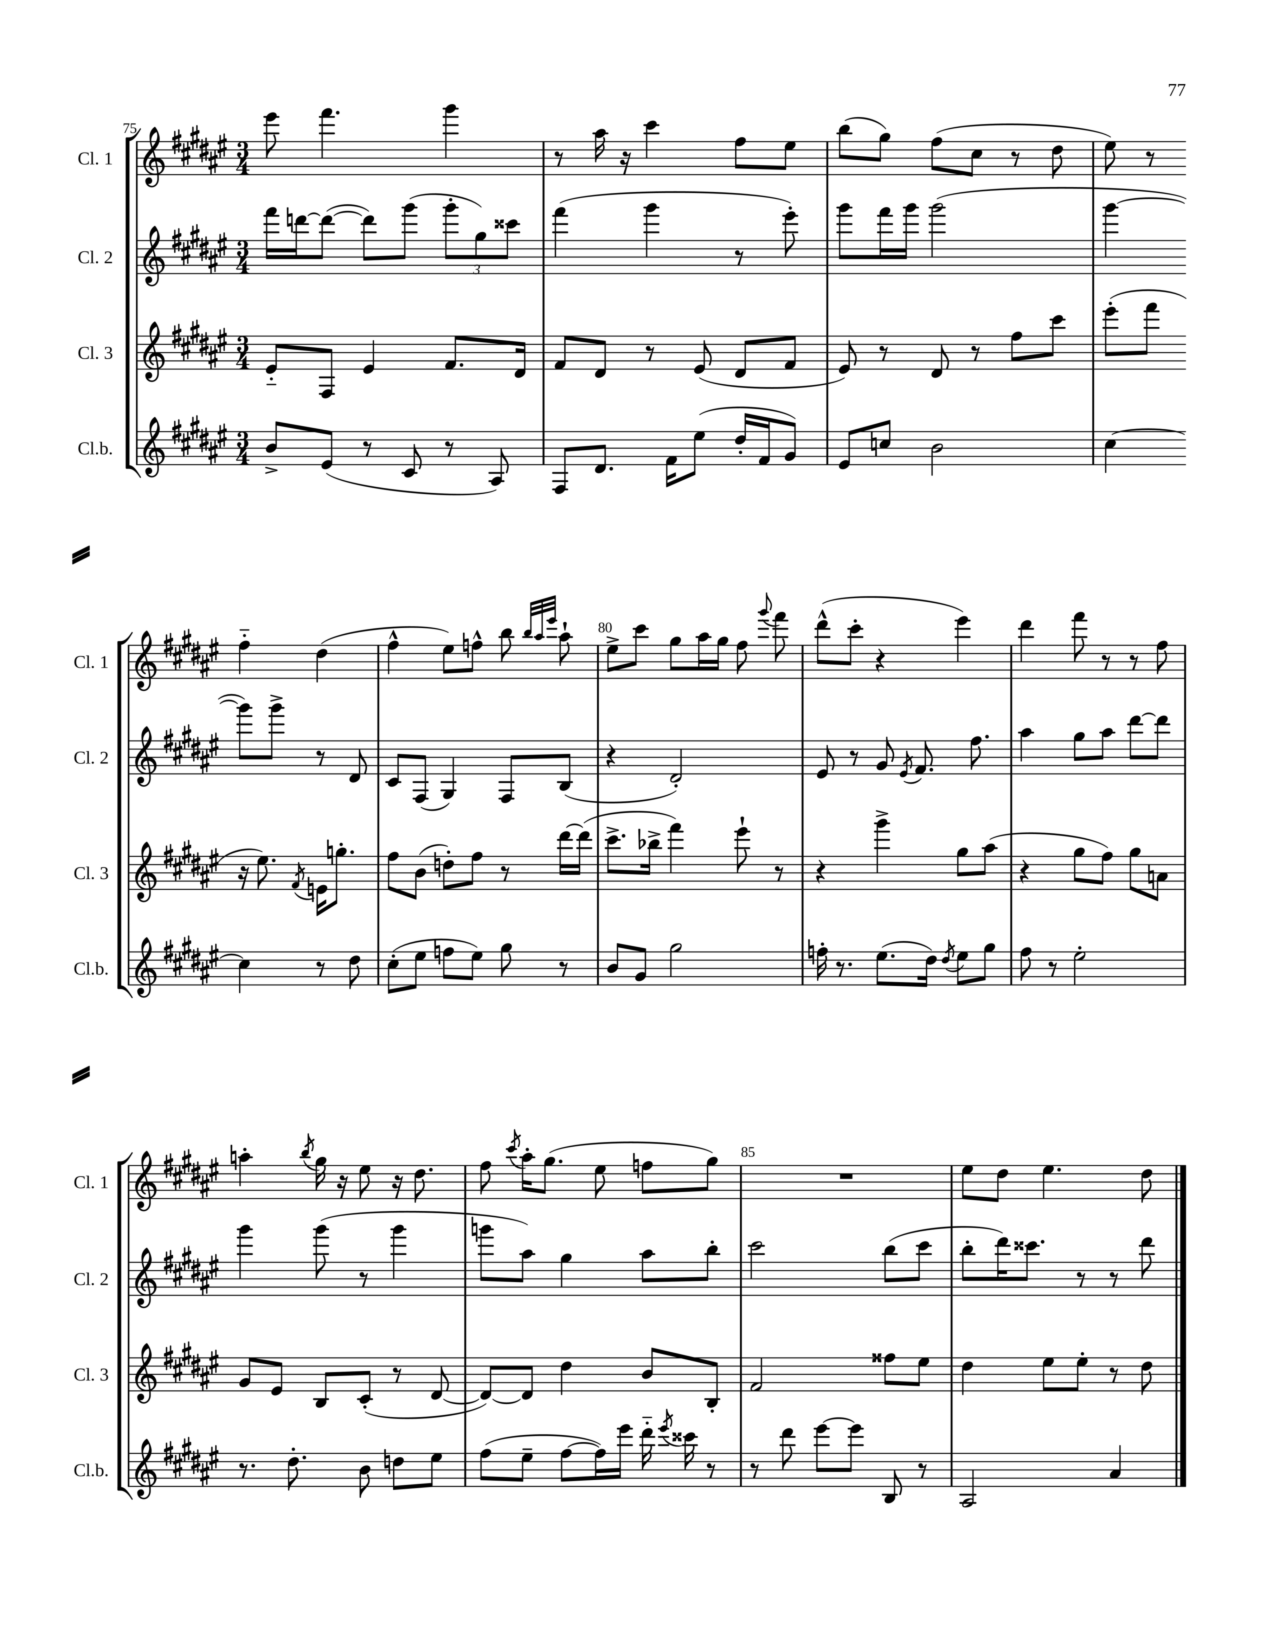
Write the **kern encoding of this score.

**kern	**kern	**kern	**kern
*staff4	*staff3	*staff2	*staff1
*clefG2	*clefG2	*clefG2	*clefG2
*k[f#c#g#d#a#e#]	*k[f#c#g#d#a#e#]	*k[f#c#g#d#a#e#]	*k[f#c#g#d#a#e#]
*M3/4	*M3/4	*M3/4	*M3/4
8b^/L	8e#'~/L	16fff#\LL	8eee#\
.	.	[16ddd\J	.
(8e#/J	8F#/J	(8ddd\_J	4.fff#\
8r	4e#/	8ddd\]L)	.
8c#/	.	(8ggg#\J	.
8r	8.f#/L	12ggg#'\L	4ggg#\
.	.	12gg#\)	.
8A#/)	.	.	.
.	.	12ccc##\J	.
.	16d#/Jk	.	.
=	=	=	=
8F#/L	8f#/L	(4fff#\	8r
8.d#/J	8d#/J	.	16aa#\
.	.	.	16r
.	8r	4ggg#\	4ccc#\
16f#\LK	.	.	.
(8ee#\J	(8e#/	.	.
16dd#'/LL	8d#/L	8r	8ff#\L
16f#/J	.	.	.
8g#/J)	8f#/J	8eee#'\)	8ee#\J
=	=	=	=
8e#/L	8e#/)	8ggg#\L	(8bb\L
8cc/J	8r	16fff#\L	8gg#\J)
.	.	16ggg#\JJ	.
2b\	8d#/	(2ggg#\	(8ff#\L
.	8r	.	8cc#\J
.	8ff#\L	.	8r
.	8ccc#\J	.	8dd#\
=	=	=	=
[4cc#\	(8eee#'\L	[4ggg#\	8ee#\)
.	8fff#\J	.	8r
4cc#\]	16r	8ggg#\]L)	4ff#'~\
.	8.ee#\)	.	.
.	.	8ggg#^\J	.
.	8qf#/	.	.
8r	16e\LK	8r	(4dd#\
.	8.gg'\J	.	.
8dd#\	.	8d#/	.
=	=	=	=
(8cc#'\L	8ff#\L	8c#/L	4ff#^^\
8ee#\J	(8b\J	(8F#/J	.
8ff\L	8dd'\L)	4G#/)	8ee#\L)
8ee#\J)	8ff#\J	.	8ff^^\J
8gg#\	8r	8F#/L	8bb\
.	.	.	32qqbb/LLL
.	.	.	32qqaa#/
.	.	.	32qqeee#/JJJ
8r	[16ddd#\LL	(8B/J	8aa#`\
.	(16ddd#\]JJ	.	.
=	=	=	=
8b/L	8.ccc#^\L	4r	8ee#^\L
8g#/J	.	.	8ccc#\J
.	16bb-^\Jk	.	.
2gg#\	4fff#\)	2d#'/)	8gg#\L
.	.	.	16aa#\L
.	.	.	16gg#\JJ
.	8eee#`\	.	8ff#\
.	.	.	8qqggg#/
.	8r	.	8fff#\
=	=	=	=
16ff'\	4r	8e#/	(8ddd#^^\L
8.r	.	.	.
.	.	8r	8ccc#'\J
(8.ee#\L	4ggg#^\	8g#/	4r
.	.	8qe#/	.
.	.	8.f#/	.
16dd#\Jk)	.	.	.
8qdd#/	.	.	.
8ee#\L	8gg#\L	.	4eee#\)
.	.	8.ff#\	.
8gg#\J	(8aa#\J	.	.
=	=	=	=
8ff#\	4r	4aa#\	4ddd#\
8r	.	.	.
2ee#'\	8gg#\L	8gg#\L	8fff#\
.	8ff#\J)	8aa#\J	8r
.	8gg#\L	[8ddd#\L	8r
.	8a\J	8ddd#\]J	8ff#\
=	=	=	=
8.r	8g#/L	4ggg#\	4aa'\
.	8e#/J	.	.
8.dd#'\	.	.	.
.	.	.	8qbb/
.	8B/L	(8ggg#\	16gg#\
.	.	.	16r
8b\	(8c#'/J	8r	8ee#\
8dd\L	8r	4ggg#\	16r
.	.	.	8.dd#\
8ee#\J	[8d#/	.	.
=	=	=	=
(8ff#\L	8d#/_L)	8ggg\L	8ff#\
.	.	.	8qccc#/
8ee#~\J	8d#/]J	8aa#\J)	16aa#'\LK
.	.	.	(8.gg#\J
[8ff#\L	4dd#\	4gg#\	.
16ff#\]L)	.	.	8ee#\
16eee#\JJ	.	.	.
16ddd#'~\	8b/L	8aa#\L	8ff\L
8qeee#/	.	.	.
16ccc##\	.	.	.
8r	8B'/J	8bb'\J	8gg#\J)
=	=	=	=
8r	2f#/	2ccc#\	2.r
8ddd#\	.	.	.
[8eee#\L	.	.	.
8eee#\]J	.	.	.
8B/	8ff##\L	(8bb\L	.
8r	8ee#\J	8ccc#\J	.
=	=	=	=
2A#/	4dd#\	8bb'\L	8ee#\L
.	.	16ddd#\K)	8dd#\J
.	.	8.ccc##\J	.
.	8ee#\L	.	4.ee#\
.	8ee#'\J	8r	.
4a#/	8r	8r	.
.	8dd#\	8ddd#\	8dd#\
==	==	==	==
*-	*-	*-	*-
